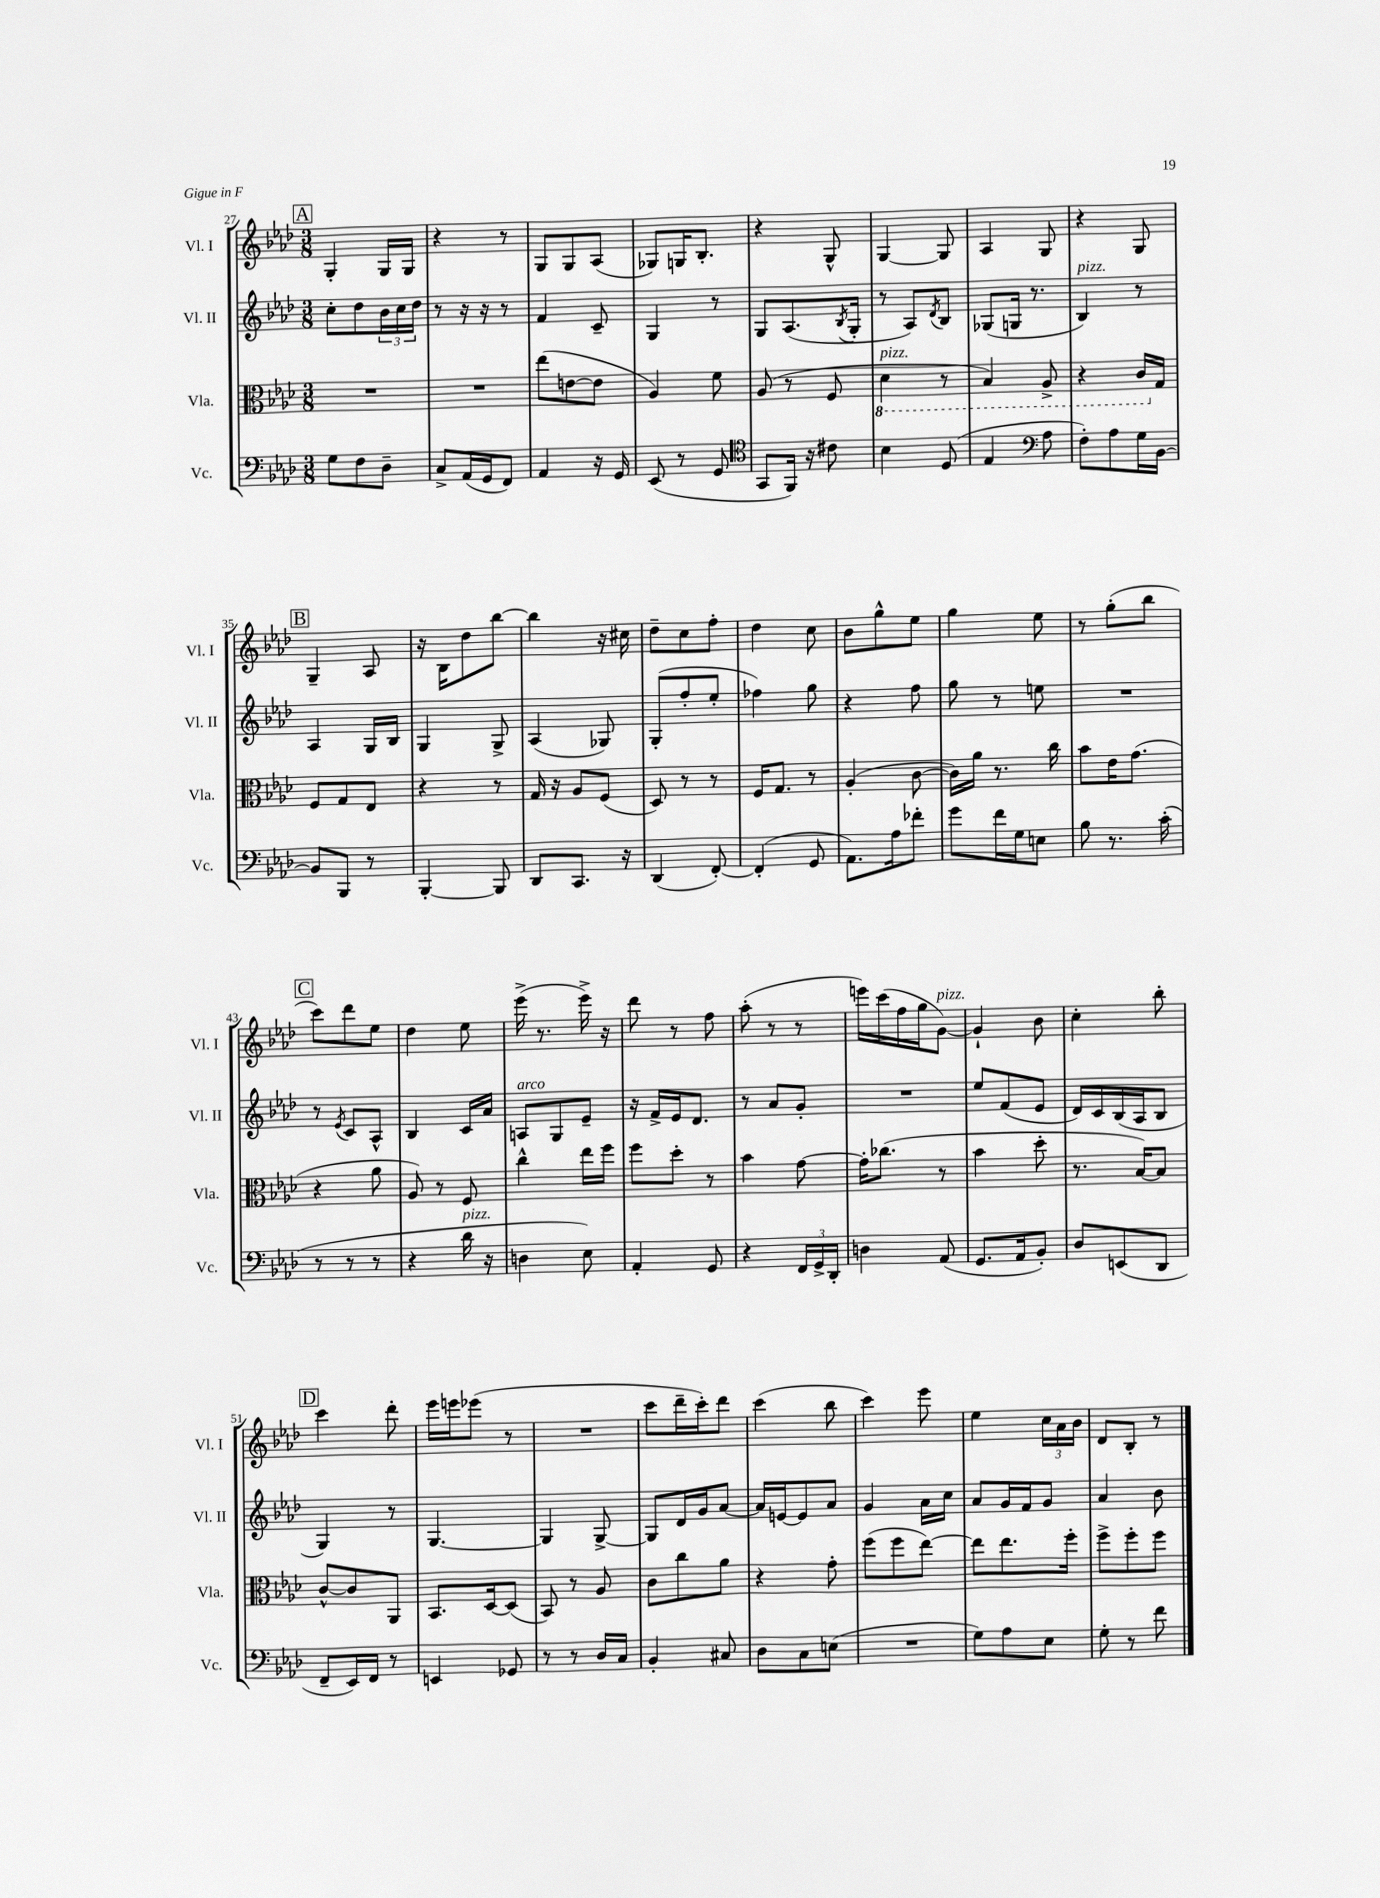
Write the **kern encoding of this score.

**kern	**kern	**kern	**kern
*staff4	*staff3	*staff2	*staff1
*clefF4	*clefC3	*clefG2	*clefG2
*k[b-e-a-d-]	*k[b-e-a-d-]	*k[b-e-a-d-]	*k[b-e-a-d-]
*M3/8	*M3/8	*M3/8	*M3/8
8G\L	4.r	8cc'\L	4G'/
8F\	.	8dd-\	.
8D-~\J	.	24b-\L	16G/LL
.	.	24cc\	.
.	.	.	16G/JJ
.	.	24dd-\JJ	.
=	=	=	=
8C^/L	4.r	8r	4r
(16AA-/L	.	16r	.
16GG/J	.	16r	.
8FF/J)	.	8r	8r
=	=	=	=
4AA-/	(8ee-\L	4f/	8G/L
.	[8e\	.	8G/
16r	8e\]J	8c~/	(8A-/J
16GG/	.	.	.
=	=	=	=
(8EE-/	4A-/)	4G/	8G-/L)
8r	.	.	16G/K
.	.	.	8.B-'/J
8GG/	8f\	8r	.
=	=	=	=
*clefC4	*	*	*
8GG/L	(8A-/	8G/L	4r
16FF/Jk)	8r	(8.A-/	.
16r	.	.	.
8c#\	8F/	.	8G^^/
.	.	8qB-/	.
.	.	16G'/Jk	.
=	=	=	=
4B-\	4D-\	8r	[4G/
.	.	8A-/L)	.
.	.	8qd-/	.
(8D-/	8r	8B-/J	8G/]
=	=	=	=
4E-/	4BB-/)	(8G-/L	4A-/
.	.	16G/Jk	.
.	.	8.r	.
*clefF4	*	*	*
8A-\	8AA-^/	.	8G/
=	=	=	=
8F'\L)	4r	4B-/)	4r
8A-\	.	.	.
16G\L	16C/LL	8r	8G/
[16BB-\JJ	16G/JJ	.	.
=	=	=	=
8BB-/]L	8F/L	4A-/	4G~/
8BBB-/J	8G/	.	.
8r	8E-/J	16G/LL	8A-/
.	.	16B-/JJ	.
=	=	=	=
[4BBB-'/	4r	4G/	16r
.	.	.	16B-\LK
.	.	.	8dd-\
8BBB-/]	8r	8G^/	[8bb-\J
=	=	=	=
8DD-/L	16G/	(4A-/	4bb-\]
.	16r	.	.
8.CC/J	8A-/L	.	.
.	(8F/J	8G-/)	16r
16r	.	.	16cc#\
=	=	=	=
(4DD-/	8D-/)	(8G'/L	8dd-~\L
.	8r	8ff'/	8cc\
[8FF'/)	8r	8ee-'/J	8ff'\J
=	=	=	=
(4FF'/]	16F/LK	4ff-\)	4dd-\
.	8.G/J	.	.
8GG/	8r	8gg\	8cc\
=	=	=	=
8.AA-\L)	(4A-'/	4r	8b-\L
.	.	.	8gg^^\
16A-\k	.	.	.
8f-'\J	[8c\	8ff\	8ee-\J
=	=	=	=
8g\L	16c\]LL)	8gg\	4gg\
.	16a-\JJ	.	.
16f\L	8.r	8r	.
16G\J	.	.	.
8E\J	.	8ee\	8ee-\
.	16cc\	.	.
=	=	=	=
8B-\	8b-\L	4.r	8r
8.r	16e-\K	.	(8gg'\L
.	(8.g\J	.	.
.	.	.	8bb-\J
(16c'\	.	.	.
=	=	=	=
8r	4r	8r	8ccc\L)
.	.	8qe-/	.
8r	.	8c/L	8ddd-\
8r	8a-\	8A-^^/J	8ee-\J
=	=	=	=
4r	8A-/)	4B-/	4dd-\
.	8r	.	.
16d-\	8F/	16c/LL	8ee-\
16r	.	16a-/JJ	.
=	=	=	=
4D\	4cc^^\	8A/L	(16eee-^\
.	.	.	8.r
.	.	8G/	.
8E-\)	16ee-\LL	8e-~/J	16eee-^\)
.	16ff\JJ	.	16r
=	=	=	=
4AA-'/	8ff\L	16r	8ddd-\
.	.	16f^/LL	.
.	8dd-'\J	16e-/J	8r
.	.	8.d-/J	.
8GG/	8r	.	8ff\
=	=	=	=
4r	4b-\	8r	(8aa-'\
.	.	8a-/L	8r
24FF/LL	[8g\	8g'/J	8r
24GG^/	.	.	.
24DD-'/JJ	.	.	.
=	=	=	=
4D\	16g'\]LK	4.r	16eee\LL)
.	(8.cc-\J	.	(16ccc\
.	.	.	16ff\
.	.	.	16gg\J
(8AA-/	8r	.	[8g\J)
=	=	=	=
8.GG/L	4b-\	8ee-/L	4g`/]
.	.	(8f/	.
16AA-/k	.	.	.
8BB-'/J)	8dd-'\	8e-/J	8b-\
=	=	=	=
8D-/L	8.r	16d-/LL)	4cc'\
.	.	16c/	.
(8EE/	.	(16B-/	.
.	[16B-/LK)	16A-/J	.
8DD-/J	8B-/]J	8B-/J	8bb-'\
=	=	=	=
8FF~/L	[8c^^/L	4G/)	4ccc\
16EE-/L)	8c/]	.	.
16FF/JJ	.	.	.
8r	8AA-/J	8r	8ddd-'\
=	=	=	=
4EE/	8.BB-/L	[4.G/	16eee-\LL
.	.	.	16eee\J
.	.	.	(8eee-\J
.	[16D-/k	.	.
8GG-/	(8D-/]J	.	8r
=	=	=	=
8r	8BB-/)	4G/]	4.r
8r	8r	.	.
16D-/LL	8A-/	[8G^/	.
16C/JJ	.	.	.
=	=	=	=
4BB-'/	8c\L	8G/]L	8ccc\L
.	8cc\	16d-/L	16ddd-~\L
.	.	16g/J	16ccc'\J)
8C#/	8a-\J	[8a-/J	8ddd-\J
=	=	=	=
8D-\L	4r	16a-/]LL	(4ccc\
.	.	[16e/J	.
8C\	.	8e/]	.
(8E\J	8g'\	8a-/J	8bb-\
=	=	=	=
4.r	(8ff\L	4g/	4ccc\)
.	8ff\	.	.
.	[8ee-\J)	16a-\LL	8eee-\
.	.	16cc\JJ	.
=	=	=	=
8G\L)	8ee-\]L	8a-/L	4ee-\
8A-\	8.ee-\	16g/L	.
.	.	16f/J	.
8E-\J	.	8g/J	24cc\LL
.	.	.	24a-\
.	16ff'\Jk	.	.
.	.	.	24b-\JJ
=	=	=	=
8G'\	8ff^\L	4a-/	8d-/L
8r	8ff'\	.	8B-'/J
8f\	8ff\J	8b-\	8r
==	==	==	==
*-	*-	*-	*-
